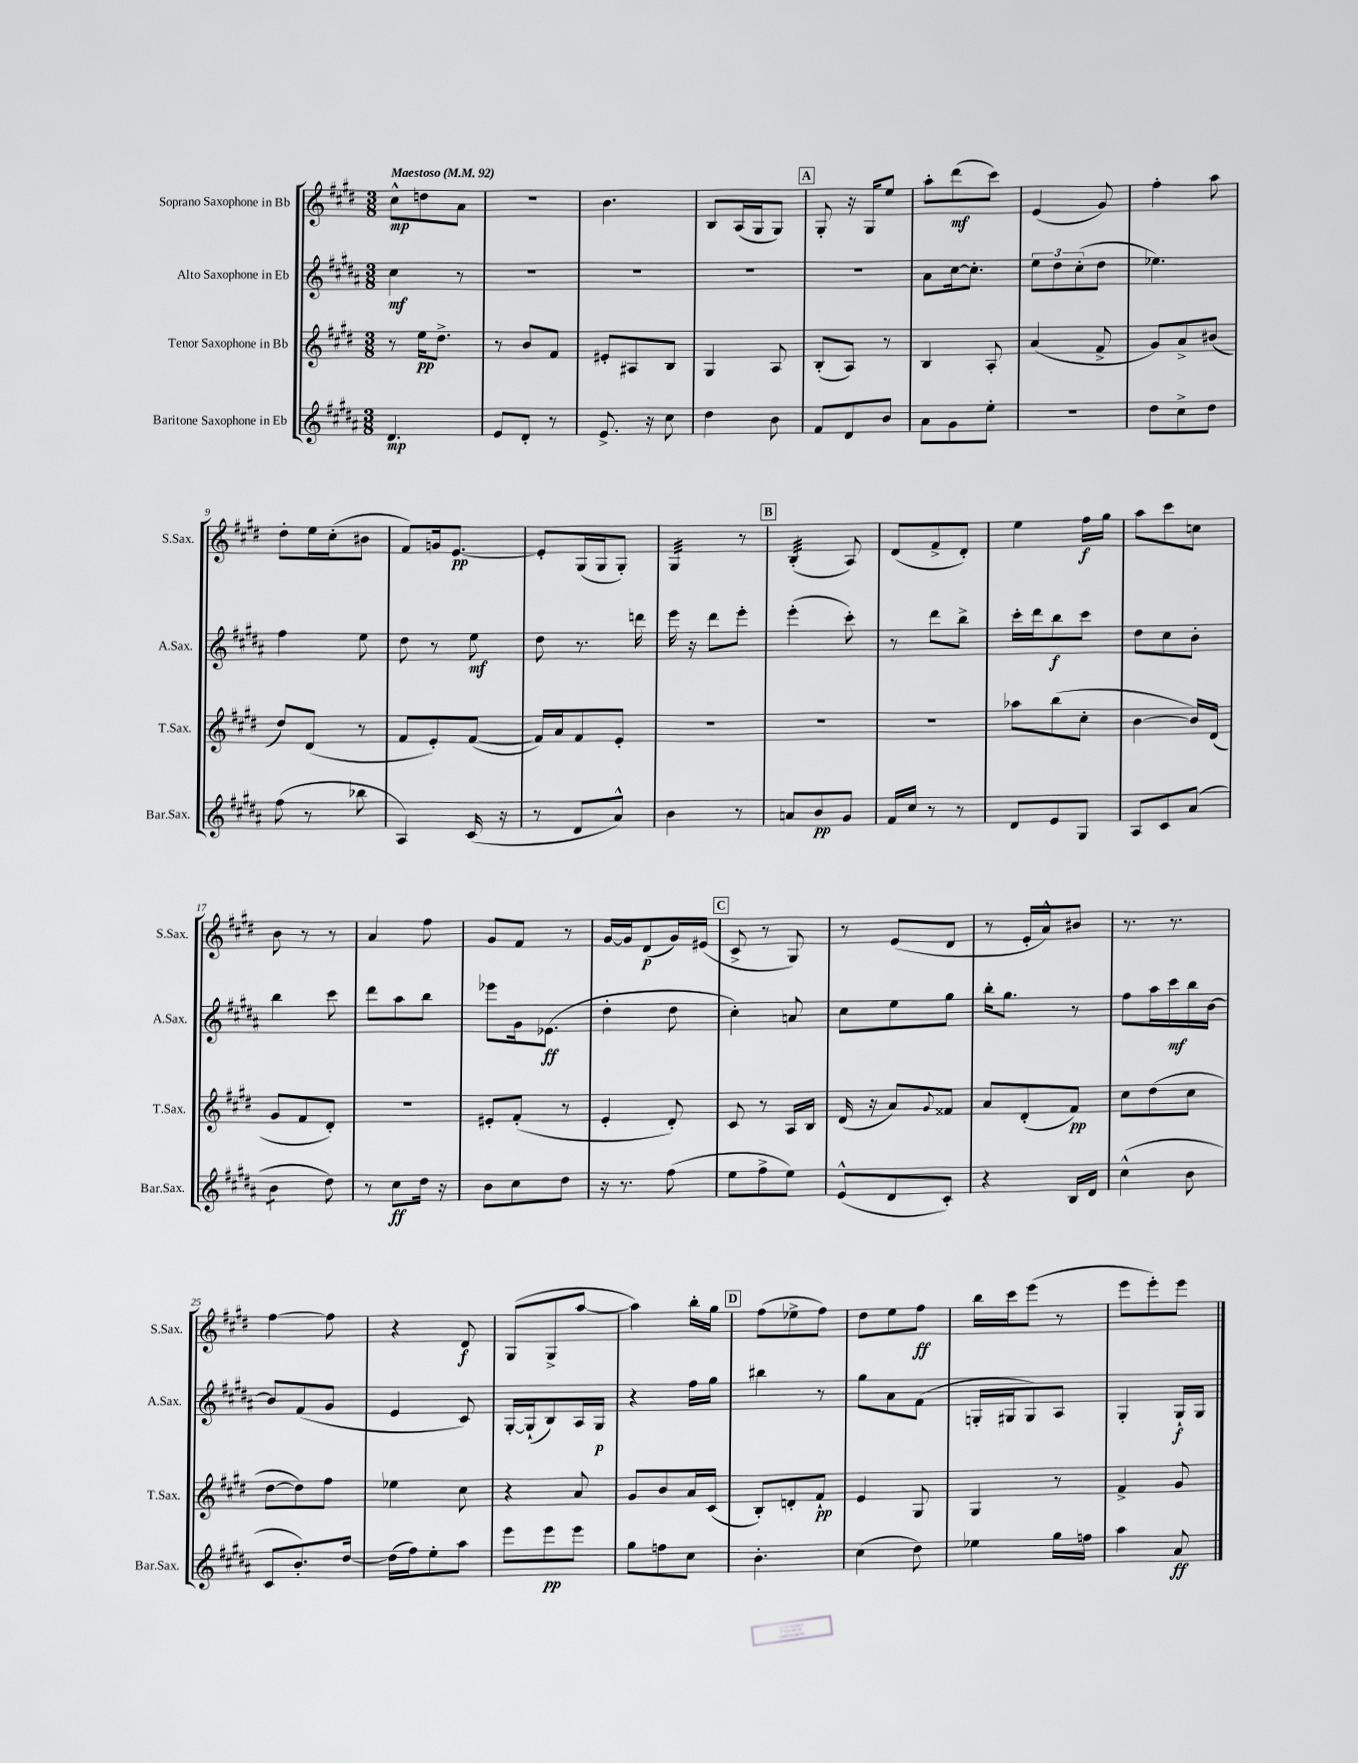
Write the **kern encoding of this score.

**kern	**kern	**kern	**kern
*staff4	*staff3	*staff2	*staff1
*clefG2	*clefG2	*clefG2	*clefG2
*k[f#c#g#d#a#]	*k[f#c#g#d#]	*k[f#c#g#d#a#]	*k[f#c#g#d#]
*M3/8	*M3/8	*M3/8	*M3/8
*MM92	*MM92	*MM92	*MM92
4.d#/	8r	4cc#\	8cc#^^\L
.	16ee\LK	.	8dd\
.	8.dd#^\J	.	.
.	.	8r	8a\J
=	=	=	=
8e/L	8r	4.r	4.r
8d#'/J	8b/L	.	.
8r	8f#/J	.	.
=	=	=	=
8.e^/	8e#'/L	4.r	4.b\
.	8A#/	.	.
16r	.	.	.
8cc#\	8B/J	.	.
=	=	=	=
4dd#\	4G#/	4.r	8B/L
.	.	.	(16A/L
.	.	.	16G#/J
8b\	8A/	.	8G#/J)
=	=	=	=
8f#/L	(8B'/L	4.r	8G#'/
8d#/	8A/J)	.	16r
.	.	.	16G#/LK
8b/J	8r	.	8ee/J
=	=	=	=
8a#\L	4B/	8a#\L	8aa'\L
8g#\	.	[16cc#\k	(8ddd#\
.	.	8.cc#'\]J	.
8ee'\J	8A'/	.	8ccc#\J)
=	=	=	=
4.r	(4a/	12ee\L	(4e/
.	.	12dd#\	.
.	.	(12cc#'\	.
.	8f#^/	8dd#\J	8g#/)
=	=	=	=
8dd#\L	8g#/L)	4.ee-\)	4ff#'\
8cc#^\	8a^/	.	.
8dd#\J	(8b#/J	.	8aa\
=	=	=	=
(8ff#\	8dd#/L)	4ff#\	8dd#'\L
8r	(8d#/J	.	16ee\L
.	.	.	(16cc#'\J
8bb-\	8r	8ee\	8b#\J
=	=	=	=
4A#/)	8f#/L	8dd#\	8f#/L)
.	8e'/)	8r	16g/k
.	.	.	[8.e/J
(16c#/	([8f#/J	8ee\	.
16r	.	.	.
=	=	=	=
8r	16f#/]LL)	8dd#\	8e'/]L
.	16a/J	.	.
8d#/L	8f#/	8.r	(16G#/L
.	.	.	16G#/J
8a#^^/J)	8e'/J	.	8G#'/J)
.	.	16ddd\	.
=	=	=	=
4b\	4.r	16eee\	4G#/
.	.	16r	.
.	.	8ddd#\L	.
8r	.	8eee'\J	8r
=	=	=	=
8a/L	4.r	(4eee'\	(4B'/
8b/	.	.	.
8g#/J	.	8ccc#'\)	8A/)
=	=	=	=
16f#/LL	4.r	8r	(8d#/L
16cc#/JJ	.	.	.
8r	.	8ddd#\L	8f#^/
8r	.	8bb^\J	8d#'/J)
=	=	=	=
8d#/L	8aa-\L	16ccc#'\LL	4ee\
.	.	16ddd#\J	.
8e/	(8bb\	8bb\	.
8G#/J	8cc#'\J	8ccc#\J	16ff#\LL
.	.	.	16gg#\JJ
=	=	=	=
8A#/L	[4b\	8dd#\L	8aa\L
8c#/	.	8cc#\	8ccc#\
(8a#/J	16b/]LL)	8b'\J	8cc\J
.	(16d#/JJ	.	.
=	=	=	=
4b\	8g#/L	4bb\	8b\
.	8f#/	.	8r
8dd#\)	8d#'/J)	8ccc#\	8r
=	=	=	=
8r	4.r	8ddd#\L	4a/
8cc#\L	.	8aa#\	.
16dd#\Jk	.	8bb\J	8ff#\
16r	.	.	.
=	=	=	=
8b\L	8e#'/L	8eee-\L	8g#/L
8cc#\	(8f#'/J	16g#\k	8f#/J
.	.	(8.e-\J	.
8dd#\J	8r	.	8r
=	=	=	=
16r	4e'/	4dd#'\	[16g#/LL
8.r	.	.	16g#/]J
.	.	.	(8d#/
(8ff#\	8d#'/)	8dd#\	16g#/L)
.	.	.	(16e#/JJ
=	=	=	=
8ee\L	8c#/	4cc#'\)	8c#^/
8ff#^\	8r	.	8r
8ee\J)	16A/LL	8a/	8G#/)
.	16B/JJ	.	.
=	=	=	=
(8e^^/L	(16d#/	8cc#\L	8r
.	16r	.	.
8d#/	8a/L)	8ee\	(8e/L
.	8qqg#/	.	.
8c#'/J)	8f##/J	8gg#\J	8d#/J
=	=	=	=
4r	8a/L	16bb'\LK	8r
.	.	8.gg#\J	.
.	(8d#'/	.	16e'/LL
.	.	.	16a^^/J)
16B/LL	8f#/J)	8r	8b#/J
16d#/JJ	.	.	.
=	=	=	=
(4cc#^^\	8cc#\L	8ff#\L	8.r
.	(8dd#\	16aa#\L	.
.	.	16ccc#\	8.r
8b\	8cc#\J	16bb\	.
.	.	[16b\JJ	.
=	=	=	=
8c#/L	[8dd#\L	8b/]L	[4ff#\
8.b'/)	8dd#\])	(8f#/	.
.	8ff#\J	8g#/J	8ff#\]
[16dd#/Jk	.	.	.
=	=	=	=
(16dd#\]LL	4ee-\	4e/	4r
16ff#\J)	.	.	.
8ee'\	.	.	.
8aa#\J	8cc#\	8c#/)	8d#/
=	=	=	=
8eee\L	4r	[16G#'/LL	(8G#/L
.	.	(16G#`/]J	.
8eee\	.	8B/)	8G#^/
8eee\J	8a/	16A#/L	[8aa/J
.	.	16G#/JJ	.
=	=	=	=
8gg#\L	8g#/L	4r	4aa\])
8ff\	8b/	.	.
8cc#\J	16a/L	16ff#\LL	16bb'\LL
.	(16c#/JJ	16gg#\JJ	16gg#\JJ
=	=	=	=
4.b'\	8B'/L)	4bb#\	(8ff#\L
.	8d'/	.	8ee-^\
.	8f#`/J	8r	8ff#\J)
=	=	=	=
(4cc#\	4e/	8gg#\L	8dd#\L
.	.	8a#\	8ee\
8dd#\)	8G#/	(8f#\J	8ff#\J
=	=	=	=
4ee-\	4G#/	16G'/LL	16bb\LL
.	.	16G#/J	16ccc#\J
.	.	8G#/)	(8eee\J
16gg#\LL	8r	8A#/J	8r
16ff\JJ	.	.	.
=	=	=	=
4aa#\	4f#^/	4G#'/	8eee\L
.	.	.	8eee'\)
8a#/	8g#/	16G#`/LL	8eee\J
.	.	16G#/JJ	.
==	==	==	==
*-	*-	*-	*-
